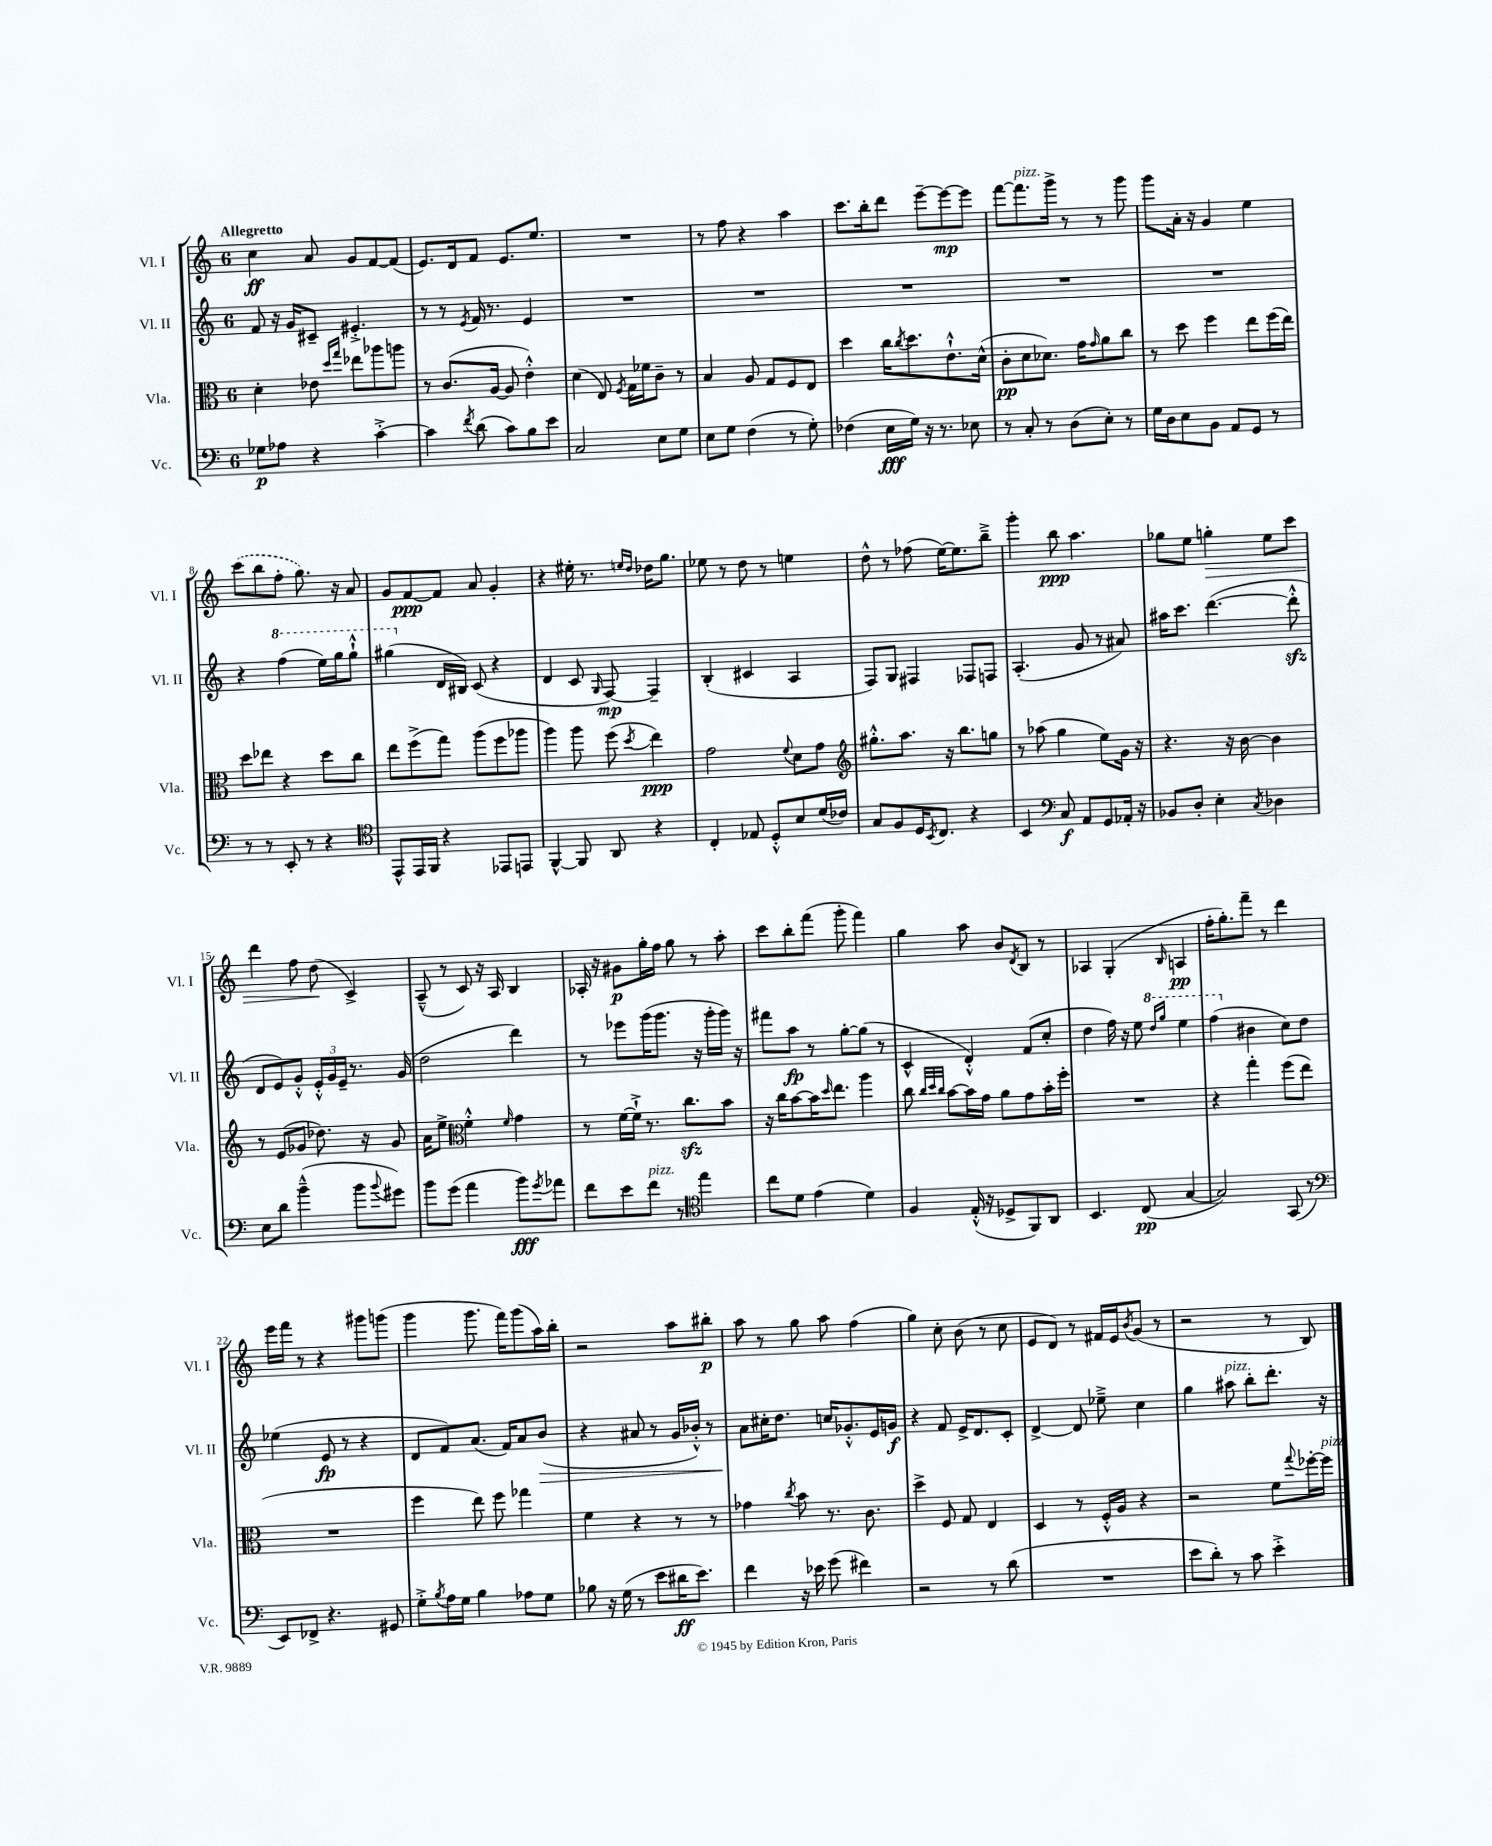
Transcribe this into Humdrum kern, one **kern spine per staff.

**kern	**kern	**kern	**kern
*staff4	*staff3	*staff2	*staff1
*clefF4	*clefC3	*clefG2	*clefG2
*k[]	*k[]	*k[]	*k[]
*M6/8	*M6/8	*M6/8	*M6/8
8G-	4d'	8f	4cc
8A-	.	16r	.
.	.	16g	.
4r	8e-	8c#~	8a
.	16qqdd	.	.
.	16qqgg	.	.
.	8ee-	4.e#'^	8g
[4c'^	8aa-	.	[8f
.	8aa	.	(8f]
=	=	=	=
4c]	8r	8r	8.e)
.	(8.c	8r	.
.	.	.	16d
8qf	.	8qe	.
(8d	.	16f	8f
.	[16A	8.r	.
8c)	8A]	.	8.e
8B	4e'^^)	4e	.
.	.	.	8.ee
8e	.	.	.
=	=	=	=
2C	(4d	2.r	2.r
.	8E)	.	.
.	8qF	.	.
.	16G	.	.
.	16f-	.	.
8E	8c~	.	.
8G	8r	.	.
=	=	=	=
8E	4B	2.r	8r
8G	.	.	8ff
(4F	8A	.	4r
.	8G	.	.
8r	8F	.	4aa
8G')	8E	.	.
=	=	=	=
(4F-	4dd	2.r	8.ccc
.	.	.	16bb'
16E	16cc	.	8ddd
.	8qcc	.	.
16G)	8.dd	.	.
16r	.	.	[8eee~
8.r	.	.	.
.	8.e`^^	.	8eee_
8E-	.	.	8eee]
.	(16d^^	.	.
=	=	=	=
8r	8c'	2.r	[8fff
8C'	8d	.	8.fff]
8r	8.d-)	.	.
.	.	.	16ggg^
(8D	.	.	8r
.	16g	.	.
.	16qqg	.	.
8E')	8a	.	8r
8r	8cc	.	8ggg
=	=	=	=
16G	8r	2.r	8ggg
16D	.	.	.
8E	8dd	.	16a'
.	.	.	16r
8BB	4ff	.	4g
8AA	.	.	.
8GG	8ee	.	4ee
8r	(16ff	.	.
.	16ee)	.	.
=	=	=	=
8r	8dd	4r	(8ccc
8r	8ee-	.	8bb
8EE'	4r	(4fff	8ff'
8r	.	.	8.gg)
4r	8dd	16eee)	.
.	.	16ggg	16r
.	8cc	8ggg`^^	8a
=	=	=	=
*clefC4	*	*	*
8EE^^	8ee	(4ggg#	8g
16EE	(8ff^	.	[8f
16FF	.	.	.
4r	8gg)	16d	8f]
.	.	16B#)	.
.	(8aa	(8c	8a
8EE-	8ff	4r	4g'
8EE	8aa-	.	.
=	=	=	=
[4FF^^	4aa)	4d	4r
8FF]	8aa	8c	16ee#'
.	.	.	8.r
.	.	16qqG	.
8AA	(8ff	[8F)	.
.	.	.	16qqee
.	8qdd	.	16qqdd
4r	4ee)	4F~]	16dd-
.	.	.	8.gg
=	=	=	=
4C'	2g	(4B'	8ee-
.	.	.	8r
8E-	.	4c#	8dd
8D'^^	.	.	8r
.	8qqf	.	.
8B	8d	4A	4ee
(16d	8g	.	.
16c-)	.	.	.
=	=	=	=
*	*clefG2	*	*
8G	8.gg#'^^	8F)	8dd^^
8F	.	8G	8r
.	8.aa	.	.
16D	.	4F#	(8ff-
8qBB	.	.	.
8.C	.	.	.
.	16r	.	[16ee)
.	8.bb	.	8.ee]
4r	.	8F-	.
.	8gg	8F	8bb~^
=	=	=	=
4BB	8r	(4.A'	4ggg'
.	(8aa-	.	.
*clefF4	*	*	*
8C	4gg	.	8bb
8AA	.	8g	4.aa
8GG	8ee)	8r	.
16AA-'	16g	8a#)	.
16r	16r	.	.
=	=	=	=
8BB-	4.r	16aa#	8gg-
.	.	8.ccc	.
8D'	.	.	8ee
4E'	.	([4.ddd	4gg'
.	16r	.	.
.	[16b	.	.
8qC	.	.	.
4D-	4b]	.	8ee
.	.	8ddd'^^]	8ccc
=	=	=	=
8E	8r	8d	4ddd
8d	(8e	8e)	.
(4b~^^	8g-	8g'^^	8ff
.	8.dd-)	24e'^^	(8dd
.	.	24g	.
.	.	24e~	.
8b	.	8.r	4c^)
.	16r	.	.
8qqb	.	.	.
8g#)	8g-	.	.
.	.	(16g	.
=	=	=	=
8b	16a	2dd	(8A~^^
.	8.ee^	.	.
(8g	.	.	8r
*	*clefC3	*	*
4a	4f'^^	.	8c)
.	.	.	16r
.	.	.	16A
.	16qqf	.	.
8b)	4g	4ddd)	4B
8qg	.	.	.
8a-	.	.	.
=	=	=	=
8f	8r	8r	16A-'
.	.	.	16r
8e	[16f	8eee-	8g#
.	16f`^]	.	.
8f	8.r	(16ggg	16gg'
.	.	8.ggg	16ff
8r	.	.	8gg
.	8.cc	.	.
*clefC4	*	*	*
4ee	.	16r	8r
.	.	16ggg'	.
.	8b	16ggg)	8aa'
.	.	16r	.
=	=	=	=
8cc	16r	8fff#	8ccc
.	16cc	.	.
8d	[8b	8aa	8bb'
(4e	16b]	8r	(8fff
.	16qqdd	.	.
.	8.ee	.	.
.	.	[8gg'	8ggg'
4d)	4aa	(8gg]	4fff)
.	.	8r	.
=	=	=	=
4F	8cc	4c^^	4gg
.	32qqcc	.	.
.	32qqdd	.	.
.	32qqcc	.	.
.	[8b	.	.
(16E'^^	16b]	4d'^^)	8aa
16r	16g	.	.
8D-^	8a	.	8b
.	.	.	8qd
8FF)	8g	(8f	8B
8AA	16b'	8cc'	8r
.	16ff'	.	.
=	=	=	=
4.BB	2.r	4dd	4A-
.	.	16ff)	(4G'
.	.	16r	.
(8C	.	8ee	.
.	.	16qqddd	.
.	.	16qqggg	16qqB
[4G	.	4eee	4A
=	=	=	=
2G])	4r	(4fff	16ff'
.	.	.	8.gg')
.	4gg'	4b#	8fff~
.	.	.	8r
(8GG	(8ff	8cc)	4ddd
8r	8ee	8dd	.
=	=	=	=
*clefF4	*	*	*
8EE)	2.r	(4ee-	16eee
.	.	.	16fff
8FF-^	.	.	8r
4.r	.	8e	4r
.	.	8r	.
.	.	4r	8ggg#
8GG#	.	.	(8ggg
=	=	=	=
8G'^	4ff	8d	4ggg
8qB	.	.	.
16A	.	8f)	.
16G	.	.	.
4B	8ee)	(8.a	8.ggg
.	8ff	.	.
.	.	16f)	16fff)
8A-	4gg-	8a	(8ggg
8G	.	(8b	16aa)
.	.	.	16bb'
=	=	=	=
8B-	4f	4r	2r
16r	.	.	.
(16G	.	.	.
8r	4r	8a#	.
8e	.	8r	.
16d#	8r	16g	8aa
8.e)	.	16b-'^^)	.
.	8r	8r	8bb#'
=	=	=	=
4f	4g-	8a	8aa
.	.	16cc#'	8r
.	.	8.dd	.
.	8qcc	.	.
16r	8b	.	8gg
16e-	.	.	.
(8g	8.r	16cc	8aa
.	.	8.g-'^^	.
4f#)	.	.	(4ff
.	8.c	.	.
.	.	16e	.
.	.	16g	.
=	=	=	=
2r	4dd^	4r	4gg)
.	8F	8f	8cc'
.	8G	16e^	(8b
.	.	8.d	.
8r	4E	.	8r
(8d	.	8c'	8cc
=	=	=	=
2.r	4D	[4d^	8e
.	.	.	8d)
.	8r	8d]	8r
.	16F'^^	8ee-~^	16f#
.	16A	.	16e
.	.	.	8qb
.	4r	4cc	(8g
.	.	.	8r
=	=	=	=
8e	2r	4gg	2r
8d')	.	.	.
8r	.	8aa#	.
8c	.	8bb'	.
4e'^	8f	8.ddd'	8r
.	8qqgg	.	.
.	[16ff-'	.	8B)
.	16ff-]	16r	.
==	==	==	==
*-	*-	*-	*-
